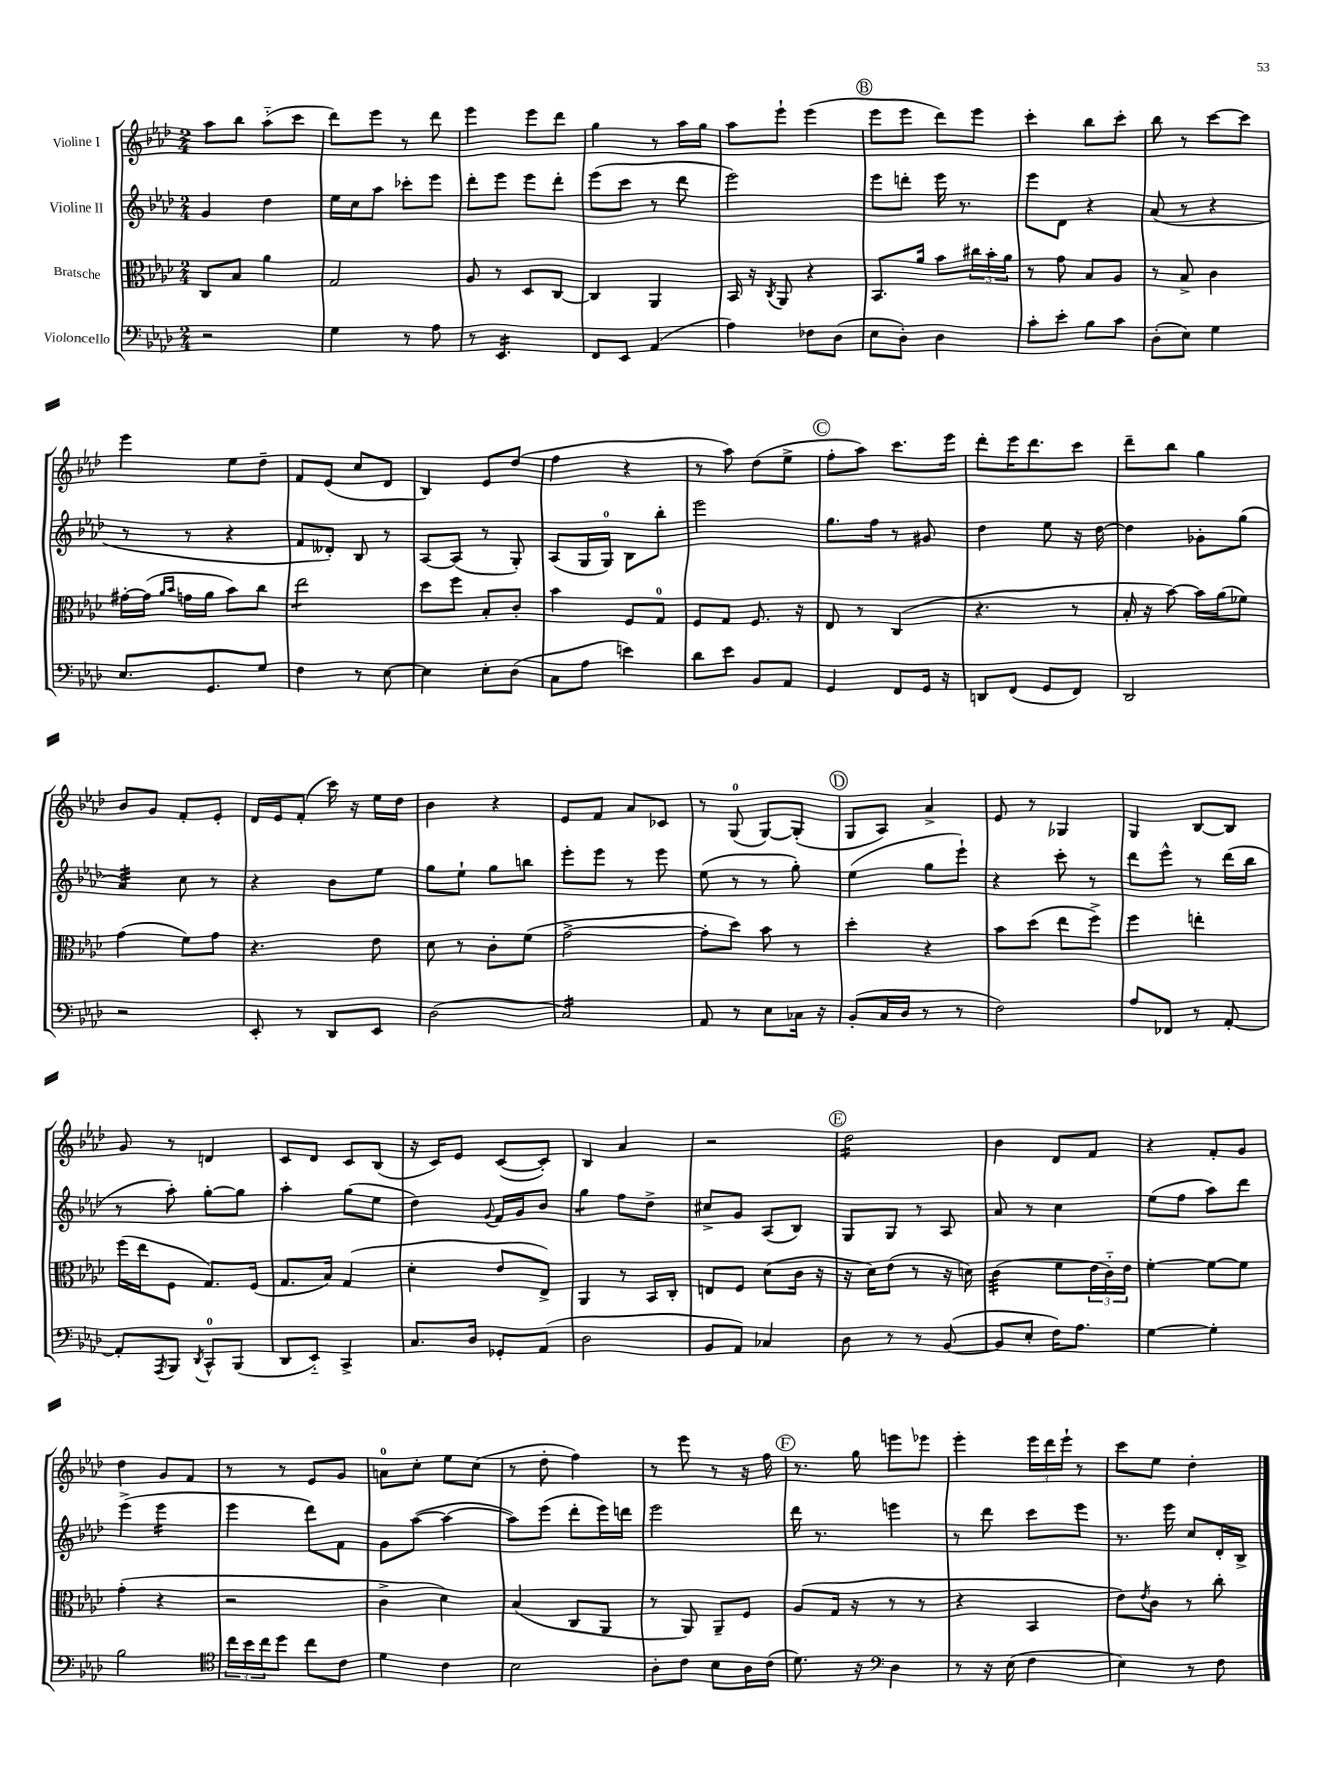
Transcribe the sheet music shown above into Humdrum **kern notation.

**kern	**kern	**kern	**kern
*staff4	*staff3	*staff2	*staff1
*clefF4	*clefC3	*clefG2	*clefG2
*k[b-e-a-d-]	*k[b-e-a-d-]	*k[b-e-a-d-]	*k[b-e-a-d-]
*M2/4	*M2/4	*M2/4	*M2/4
2r	8C	4g	8aa-
.	8B-	.	8bb-
.	4a-	4dd-	(8aa-'~
.	.	.	8ccc
=	=	=	=
4G	2G	16ee-	8ddd-)
.	.	16cc	.
.	.	8aa-	8eee-
8r	.	8ccc-'	8r
8A-	.	8eee-	8ddd-
=	=	=	=
8r	8A-	8ddd-'	4eee-
4.EE-	8r	8eee-	.
.	8D-	8eee-	8eee-
.	[8C	8ddd-'	8ddd-
=	=	=	=
8FF	4C]	(8eee-	4gg
8EE-	.	8ccc	.
(4AA-	4AA-	8r	8r
.	.	8ddd-	16aa-
.	.	.	16gg
=	=	=	=
4A-)	16BB-	2eee-)	8aa-
.	16r	.	.
.	8qC	.	.
.	8AA-	.	8eee-`
8F-	4r	.	(4eee-
(8D-	.	.	.
=	=	=	=
8E-	8.BB-	8eee-	8eee-
8D-')	.	8ddd'	8eee-
.	16a-	.	.
4D-	8b-	16eee-	8ddd-)
.	.	8.r	.
.	24cc#	.	8eee-
.	24b-'	.	.
.	24a-	.	.
=	=	=	=
8c'	8r	8eee-	4ccc'
8e-'	8g	8d-	.
8B-	8B-	4r	8bb-
8c	8A-	.	8ccc'
=	=	=	=
(8D-'	8r	(8a-	8bb-
8E-)	8B-^	8r	8r
4G	4c	4r	[8ccc
.	.	.	8ccc]
=	=	=	=
8.E-	[16g#'	8r	4eee-
.	(16g#]	.	.
.	16qqa-	.	.
.	16qqb-	.	.
.	16g	8r	.
8.GG	16a-	.	.
.	8b-)	4r	8ee-
8G	8cc	.	8dd-~
=	=	=	=
4F	2ee-	8f	8f
.	.	8d--')	(8e-
8r	.	8B-	8cc
[8E-	.	8r	8d-
=	=	=	=
4E-]	8dd-	[8A-	4B-)
.	8ff	(8A-]	.
8E-'	8B-'	8r	8e-
(8D-	8c'	8G')	(8dd-
=	=	=	=
8C	4b-	(8A-	4ff
8A-	.	16G	.
.	.	16G)	.
4e)	8F	8B-	4r
.	8G	8bb-'	.
=	=	=	=
8d-	8F	2eee-	8r
8e-	8G	.	8aa-)
8BB-	8.F	.	(8dd-
8AA-	.	.	8ee-^
.	16r	.	.
=	=	=	=
4GG	8E-	8.gg	8ff'
.	8r	.	8aa-)
.	.	16ff	.
8FF	(4C	8r	8.ccc
16GG	.	8g#	.
16r	.	.	16eee-
=	=	=	=
8DD	4.r	4dd-	8ddd-'
(8FF	.	.	16eee-
.	.	.	8.ddd-
8GG	.	8ee-	.
8FF)	8r	16r	8ccc
.	.	[16dd-	.
=	=	=	=
2DD-	16B-'	4dd-]	8ddd-~
.	16r	.	.
.	[8b-)	.	8bb-
.	16b-]	8g-'	4gg
.	(16a-	.	.
.	8f-)	(8gg	.
=	=	=	=
2r	(4g	4a-)	8b-
.	.	.	8g
.	8f)	8cc	8f'
.	8g	8r	8e-'
=	=	=	=
8EE-'	4.r	4r	16d-
.	.	.	16e-
8r	.	.	(8f'
8DD-	.	8b-	16ccc)
.	.	.	16r
8EE-	8e-	8ee-	16ee-
.	.	.	16dd-
=	=	=	=
(2D-	8d-	8gg	4b-
.	8r	8ee-`	.
.	8c'	8gg	4r
.	(8f	8bb	.
=	=	=	=
2C)	[2g^	8eee-'	8e-
.	.	8eee-	8f
.	.	8r	8a-
.	.	8eee-	8c-
=	=	=	=
8AA-	8g']	(8ee-	8r
8r	8dd-)	8r	(8G
8E-	8b-	8r	[8G)
16C-	8r	8gg')	(8G']
16r	.	.	.
=	=	=	=
(8BB-'	4dd-'	(4ee-	8G
16C	.	.	8A-)
16D-	.	.	.
8r	4r	8gg	4a-^
8r	.	8eee-`)	.
=	=	=	=
2F)	8b-	4r	8e-
.	(8dd-	.	8r
.	8ee-	8ccc'	4G-
.	8ff^)	8r	.
=	=	=	=
8A-	4ff	8ddd-	4G
8FF-	.	8eee-^^	.
8r	4ee'	8r	[8B-
[8AA-'	.	(16ddd-	8B-]
.	.	16bb-	.
=	=	=	=
8AA-']	(16ff	8r	8g
.	16ee-	.	.
8qAAA-	.	.	.
8BBB-	8F	8aa-')	8r
8qDD-	.	.	.
8CC^^	8.G)	[8gg'	4d
(8BBB-	.	8gg]	.
.	(16F	.	.
=	=	=	=
8DD-	8.G	4aa-'	8c
8EE-'~)	.	.	8d-
.	16B-)	.	.
4CC^	(4G	(8gg	8c
.	.	8ee-	(8B-
=	=	=	=
8.C	4d-'	4dd-)	16r
.	.	.	16c)
.	.	.	8e-
16D-	.	.	.
.	.	8qqg	.
8GG-'	8e-	16f	([8c
.	.	16g	.
(8AA-	8E-^)	8b-	8c'])
=	=	=	=
2D-	4AA-	4gg	4B-
.	8r	8ff	4a-
.	16BB-	8dd-^	.
.	16C'	.	.
=	=	=	=
8BB-	8E	8cc#^	2r
8AA-)	8F	8g	.
4C-	(8d-	(8A-	.
.	16c	8B-)	.
.	16r	.	.
=	=	=	=
8D-	16r	8G	2dd-
.	16d-)	.	.
8r	(8e-	8G	.
8r	8r	8r	.
([8BB-	16r	8A-	.
.	16d)	.	.
=	=	=	=
8BB-]	(4c	8a-	4b-
8E-'	.	8r	.
16F)	8f	4cc	8d-
8.A-	.	.	.
.	24e-	.	8f
.	24c'~)	.	.
.	24e-	.	.
=	=	=	=
[4G	[4f'	(8ee-	4r
.	.	8ff	.
4G']	8f_	8aa-)	8f'
.	8f]	8ddd-	8g
=	=	=	=
2B-	(4g'	(4eee-^	4dd-
.	4r	4eee-	8g
.	.	.	8f
=	=	=	=
*clefC4	*	*	*
24cc	2r	4eee-	8r
24b-	.	.	.
24cc	.	.	.
8dd-	.	.	8r
8cc	.	8ddd-)	8e-
8c	.	8f	8g
=	=	=	=
4d-	4c^	8g	8a
.	.	([8aa-	8cc'
4c	4d-)	4aa-_	8ee-
.	.	.	(8cc
=	=	=	=
2B-	(4B-	8aa-])	8r
.	.	(8eee-	8dd-'
.	8C	8ddd-'	4ff)
.	8AA-	16eee-)	.
.	.	16ddd	.
=	=	=	=
8A-'	8r	2eee-	8r
8c	8AA-)	.	8eee-
8B-	8AA-~	.	8r
16A-	8F	.	16r
(16c	.	.	16ff
=	=	=	=
8.d-)	(8A-	16ddd-	8.r
.	.	8.r	.
.	16G	.	.
16r	16r	.	16gg
*clefF4	*	*	*
4D-	8r	4eee	8eee
.	8r	.	8eee-
=	=	=	=
8r	4r	8r	4eee-'
16r	.	8ddd-	.
(16E-	.	.	.
4F	4BB-	8ccc	24eee-
.	.	.	24ddd-
.	.	.	24eee-`
.	.	8eee-	8r
=	=	=	=
4E-)	8e-)	8.r	8ccc
.	8qe-	.	.
.	8c	.	8ee-
.	.	16eee-	.
8r	8r	8cc	4dd-'
8F	8cc'	16d-'	.
.	.	16B-^	.
==	==	==	==
*-	*-	*-	*-
